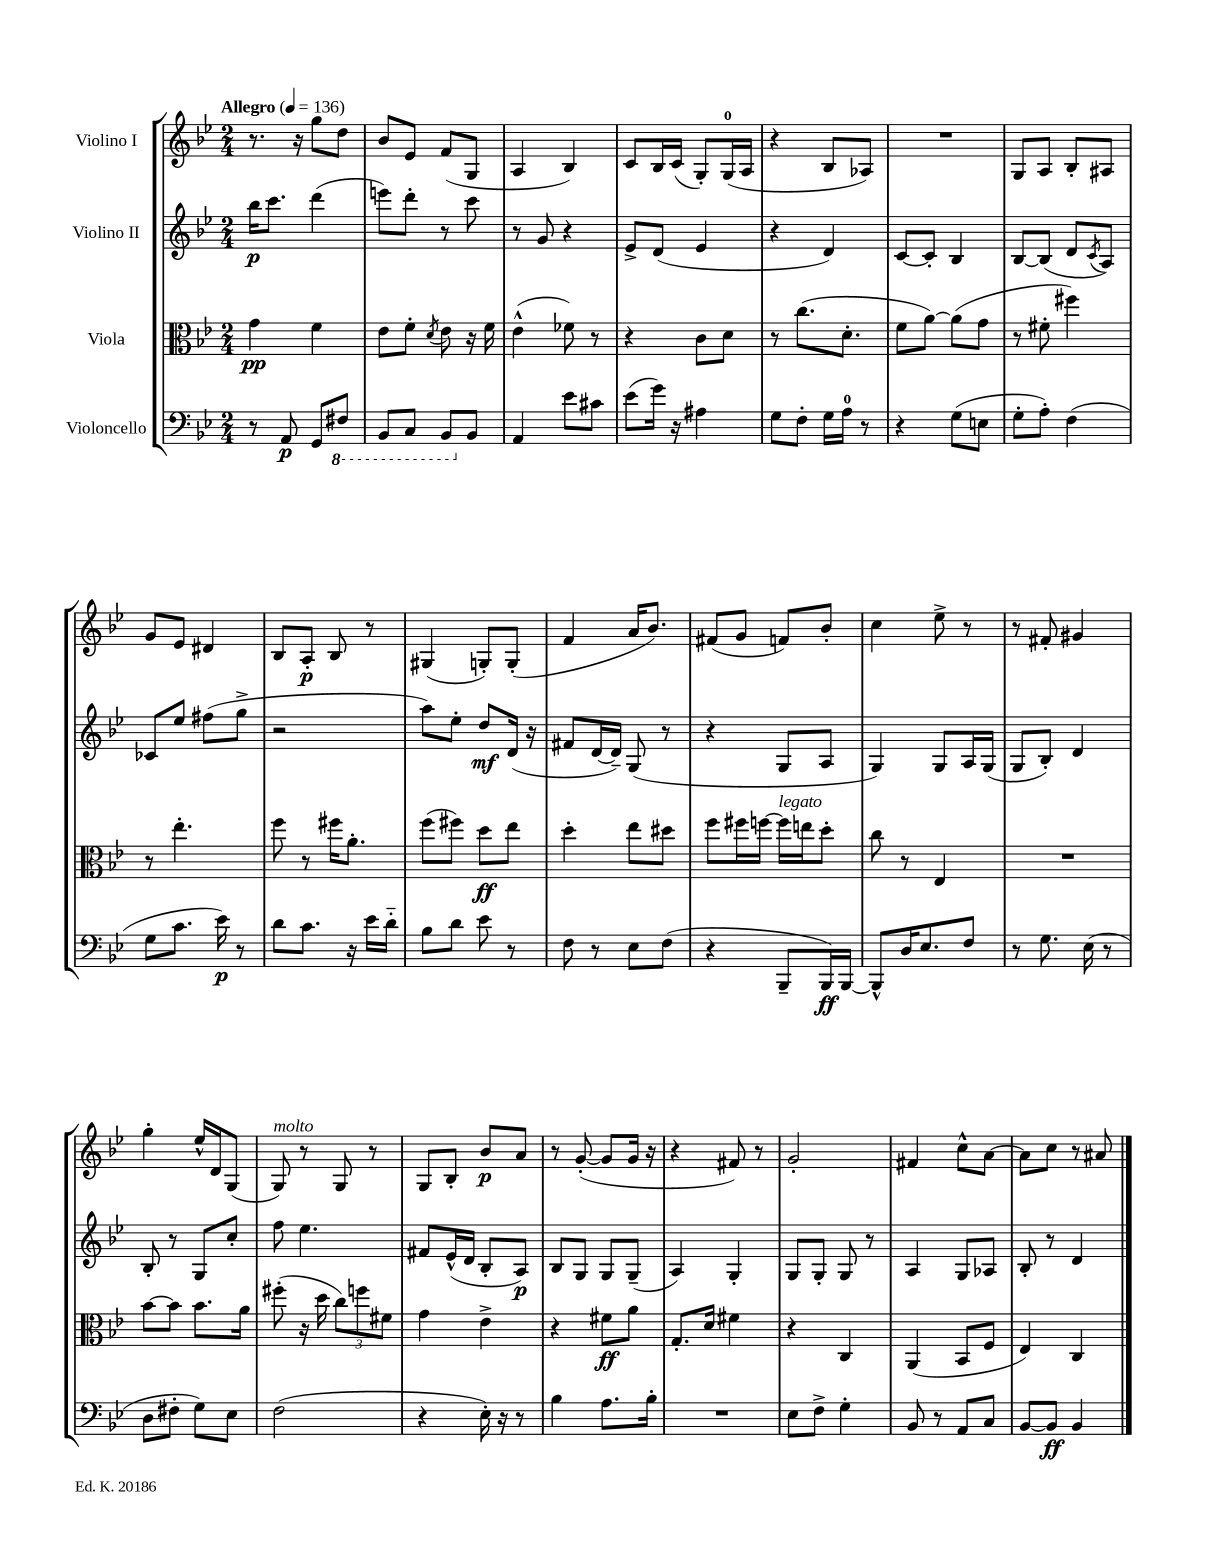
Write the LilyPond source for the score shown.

<<
\new StaffGroup <<
\new Staff = "s0" \with { instrumentName = "Violino I" } {
    \clef treble \key bes \major \numericTimeSignature \time 2/4 \tempo "Allegro" 4 = 136
    r8. r16 g''8 d''8 |
    bes'8 ees'8 f'8( g8 |
    a4 bes4) |
    c'8 bes16 c'16( g8-.) g16-0( a16 |
    r4 bes8 aes8) |
    R2 |
    g8 a8 bes8-. ais8 |
    g'8 ees'8 dis'4 |
    bes8 a8-.\p bes8 r8 |
    gis4( g8-.) g8-.( |
    f'4 a'16 bes'8.) |
    fis'8( g'8 f'8) bes'8-. |
    c''4 ees''8-> r8 |
    r8 fis'8-. gis'4 |
    g''4-. ees''16-^ d'16 g8( |
    g8^\markup { \italic "molto" }) r8 g8 r8 |
    g8 bes8-. bes'8\p a'8 |
    r8 g'8~-.( g'8 g'16 r16 |
    r4 fis'8) r8 |
    g'2-. |
    fis'4 c''8-^ a'8~ |
    a'8 c''8 r8 ais'8 \bar "|." |
}
\new Staff = "s1" \with { instrumentName = "Violino II" } {
    \clef treble \key bes \major \numericTimeSignature \time 2/4
    bes''16\p c'''8. d'''4( |
    e'''8) d'''8-. r8 c'''8 |
    r8 g'8 r4 |
    ees'8-> d'8( ees'4 |
    r4 d'4) |
    c'8~ c'8-. bes4 |
    bes8~ bes8( d'8 \acciaccatura { c'8 } a8) |
    ces'8 ees''8 fis''8( g''8-> |
    r2 |
    a''8) ees''8-. d''8\mf d'16( r16 |
    fis'8 d'16~ d'16--) g8( r8 |
    r4 g8 a8 |
    g4) g8 a16 g16( |
    g8 bes8-.) d'4 |
    bes8-. r8 g8 c''8-. |
    f''8 ees''4. |
    fis'8 ees'16-^( d'16 bes8-. a8\p) |
    bes8 g8 g8 g8--( |
    a4) g4-. |
    g8 g8-. g8 r8 |
    a4 g8 aes8 |
    bes8-. r8 d'4 \bar "|." |
}
\new Staff = "s2" \with { instrumentName = "Viola" } {
    \clef alto \key bes \major \numericTimeSignature \time 2/4
    g'4\pp f'4 |
    ees'8 f'8-. \acciaccatura { d'8 } ees'8 r16 f'16 |
    ees'4-^( fes'8) r8 |
    r4 c'8 d'8 |
    r8 c''8.( d'8.-. |
    f'8 a'8~) a'8( g'8 |
    r8 fis'8-. fis''4) |
    r8 ees''4.-. |
    f''8 r8 fis''16 a'8.-. |
    f''8( fis''8) d''8\ff ees''8 |
    d''4-. ees''8 dis''8 |
    f''8 fis''16 f''16~ f''16^\markup { \italic "legato" } e''16 d''8-. |
    c''8 r8 ees4 |
    R2 |
    bes'8~ bes'8 bes'8. a'16 |
    fis''8-.( r16 d''16 \tuplet 3/2 { c''8) f''8 fis'8 } |
    g'4 ees'4-> |
    r4 fis'8\ff a'8 |
    g8.-. d'16 fis'4 |
    r4 c4 |
    a,4( bes,8 f8 |
    ees4) c4 \bar "|." |
}
\new Staff = "s3" \with { instrumentName = "Violoncello" } {
    \clef bass \key bes \major \numericTimeSignature \time 2/4
    r8 a,8\p g,8 \ottava #-1 fis,8 |
    bes,,8 c,8 bes,,8 \ottava #0 bes,8 |
    a,4 ees'8 cis'8 |
    ees'8( g'16) r16 ais4 |
    g8 f8-. g16 a16-0 r8 |
    r4 g8( e8 |
    g8-. a8-.) f4( |
    g8 c'8. ees'16\p) r8 |
    d'8 c'8. r16 ees'16 d'16-_ |
    bes8 d'8 ees'8 r8 |
    f8 r8 ees8 f8( |
    r4 bes,,8-- bes,,16\ff) bes,,16~ |
    bes,,8-^ d16 ees8. f8 |
    r8 g8. ees16( r8 |
    d8 fis8-. g8) ees8 |
    f2( |
    r4 ees16-.) r16 r8 |
    bes4 a8. bes16-. |
    R2 |
    ees8 f8-> g4-. |
    bes,8 r8 a,8 c8 |
    bes,8~ bes,8\ff bes,4 \bar "|." |
}
>>
>>
\layout { \context { \Score \remove "Bar_number_engraver" } }
